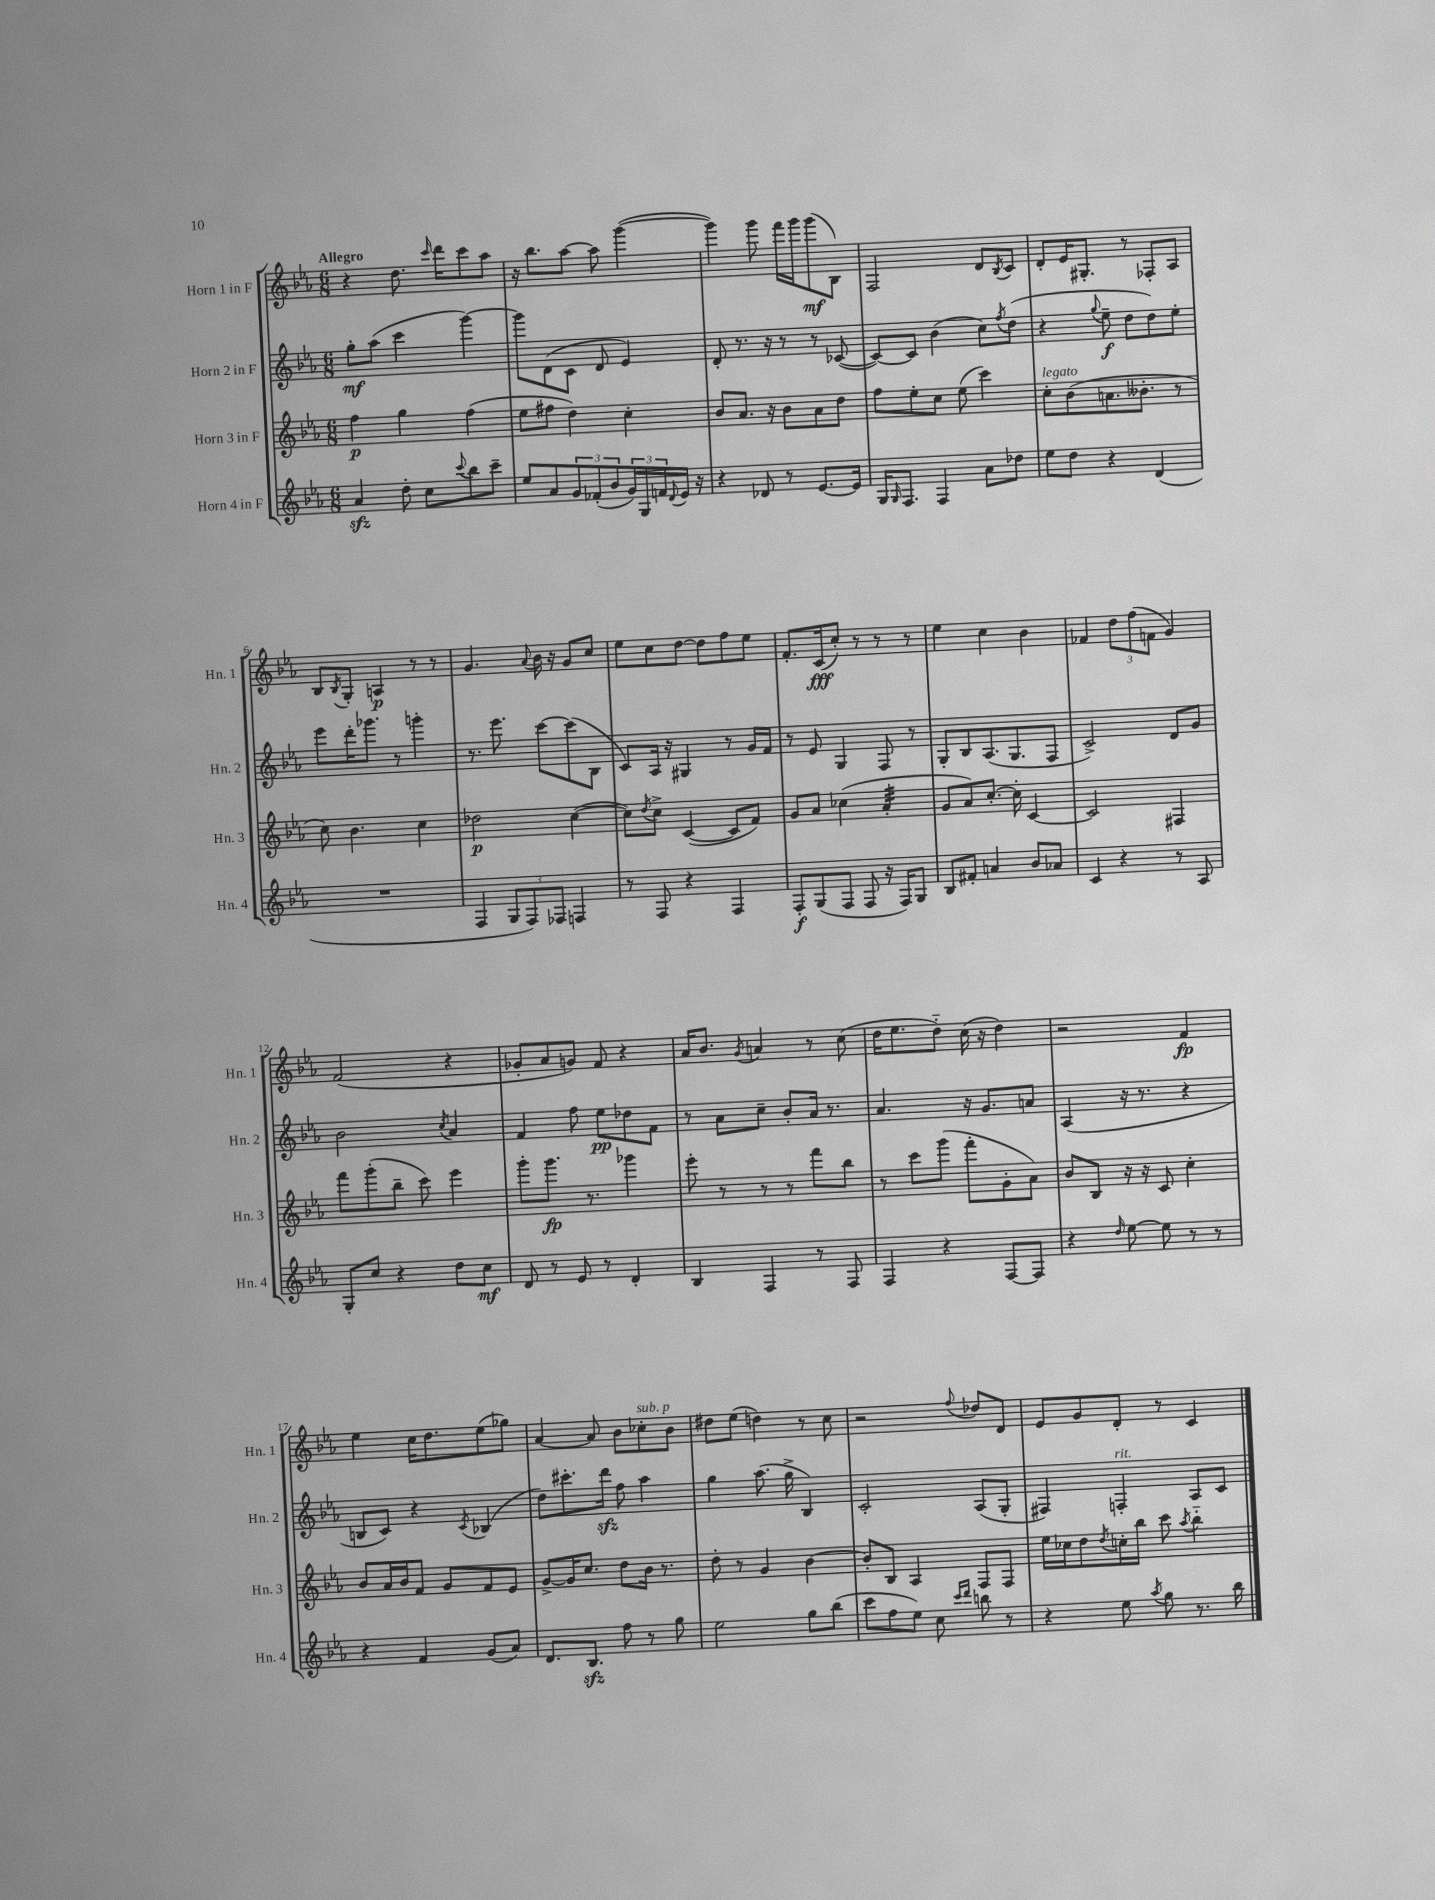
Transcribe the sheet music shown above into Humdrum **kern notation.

**kern	**kern	**kern	**kern
*staff4	*staff3	*staff2	*staff1
*clefG2	*clefG2	*clefG2	*clefG2
*k[b-e-a-]	*k[b-e-a-]	*k[b-e-a-]	*k[b-e-a-]
*M6/8	*M6/8	*M6/8	*M6/8
4a-	4ff	8gg'	4r
.	.	(8aa-	.
8dd'	4gg	4ccc	8.dd
8cc	.	.	.
.	.	.	16qqccc
.	.	.	16ddd
8qqccc	.	.	.
8bb-	(4ff	[4ggg)	8ccc
8ccc~	.	.	8aa-
=	=	=	=
8ee-	8ee-	8ggg]	16r
.	.	.	8.bb-
8a-	8ff#	(8d	.
12g	4dd)	8c	[8aa-
(12f-'	.	.	.
.	.	8d	8aa-]
12b-	.	.	.
24g)	4cc'	4e-)	([4ggg
24G	.	.	.
24f	.	.	.
8qqd	.	.	.
16e-	.	.	.
16r	.	.	.
=	=	=	=
4r	8b-	8d'	4ggg])
.	8.a-	8.r	.
8d-	.	.	8ggg
.	16r	16r	.
8r	8b-	8r	16fff
.	.	.	16ggg
[8.e-	8a-	8r	(8ggg
.	8dd	([8c-	8B-)
16e-]	.	.	.
=	=	=	=
16G	8ff	8c-_)	2F
16qqG	.	.	.
8.F	.	.	.
.	8ee-'	8c-]	.
4F	8cc	(4b-	.
.	(8ee-	.	.
8a-	4ccc)	8cc)	8d
.	.	8qff	8qB-
8dd-	.	(8dd	8c
=	=	=	=
8ee-	8cc'	4r	8d'
8dd	(8b-	.	16e-
.	.	.	8.G#'
.	.	8qqgg	.
4r	8.a	8ee-~	.
.	.	8dd	8r
.	8.b--'	.	.
(4d	.	8dd)	8F-'
.	8r	8ee-'	8A-
=	=	=	=
2.r	8cc)	8eee-	8B-
.	.	.	8qB-
.	4.b-	16ddd'	8G'
.	.	8.ggg-	.
.	.	.	4A
.	.	8r	.
.	4cc	4ggg'	8r
.	.	.	8r
=	=	=	=
4F	2dd-	8.r	4.g
.	.	8.eee-	.
12G	.	.	.
12F)	.	.	.
.	.	.	8qqa-
.	.	[8ccc	16b-
12F-	.	.	.
.	.	.	16r
4F	([4cc	(8ccc]	8g
.	.	8B-	8cc
=	=	=	=
8r	8cc])	8c)	8ee-
.	8qdd	.	.
8F	8cc^	16A-	8cc
.	.	16r	.
4r	([4c	4G#	[8dd
.	.	.	8dd]
4F	8c]	8r	8ff
.	8f)	16g	8ee-
.	.	16f	.
=	=	=	=
8F'	8g	8r	8.f'
(8G	8a-	8e-	.
.	.	.	(16c
8F	(4cc-	4G	8cc')
8F	.	.	8r
16r	4a-'	8F	8r
16F)	.	.	.
8G	.	8r	8r
=	=	=	=
8B-	8g	8G'	4ee-
8f#'	8a-)	8B-	.
4a	[8.cc'	(8.A-	4cc
.	16cc']	8.G	.
8b-	[4c	.	4b-
8a-	.	8F	.
=	=	=	=
4c	2c]	2c^)	4f-
4r	.	.	12dd
.	.	.	(12ff
.	.	.	12f
8r	4F#	8d	4g)
8A-	.	8g	.
=	=	=	=
8G'	8fff	2b-	(2f
8cc	(8ggg'	.	.
4r	8bb-~	.	.
.	8ccc)	.	.
.	.	8qcc	.
8dd	4eee-	4a-	4r
8cc	.	.	.
=	=	=	=
8d	8ggg'	4f	8g-'
8r	8.ggg	.	8a-
8e-	.	8ff	8g)
.	8.r	.	.
8r	.	8ee-	8f
4d'	4ggg-	8dd-	4r
.	.	8f	.
=	=	=	=
4B-	8eee-'	8r	16a-
.	.	.	8.b-
.	8r	8a-	.
.	.	.	8qg
4F	8r	8cc~	4a
.	8r	8b-'	.
8r	8fff	16a-	8r
.	.	8.r	.
8F	8bb-	.	(8cc
=	=	=	=
4F	8r	4.a-	16dd
.	.	.	8.ee-
.	8ccc	.	.
4r	(8ggg	.	8dd'~)
.	8fff'	16r	(16cc
.	.	8.g	16r
[8F	8g'	.	4dd)
8F]	8a-)	8a	.
=	=	=	=
4r	8b-	(4A-	2r
.	8B-	.	.
16qqdd	.	.	.
[8ee-	16r	16r	.
.	16r	8.r	.
8ee-]	8c	.	.
8r	4cc'	4r	4f
8r	.	.	.
=	=	=	=
4r	8b-	8B	4ee-
.	16a-	8c)	.
.	16b-	.	.
4f	8f	4r	16cc
.	.	.	8.dd
.	8g	.	.
.	.	8qc	.
(8g	8f	(4B-	(8ee-
8a-)	8e-	.	8gg-)
=	=	=	=
8.d	[8g^	8dd)	[4a-
.	16g]	8.ccc#'	.
8.B-	8.cc	.	.
.	.	.	8a-]
.	.	16ddd	.
8ff	8dd	8ff	8b-
8r	16b-	4aa-	8cc-'
.	8.r	.	.
8gg	.	.	8b-
=	=	=	=
2ee-	8dd'	4gg	8dd#
.	8r	.	(8ee-
.	4g	(8.aa-	4dd)
.	.	16gg^	.
8gg	[4b-	4B-)	8r
(8bb-	.	.	8cc
=	=	=	=
8ccc	8b-']	2c'	2r
8ff	8B-	.	.
8ee-)	4A-	.	.
8cc	.	.	.
16qqccc	.	.	.
16qqddd	.	.	8qqff
8bb	8F	(8A-	8dd-
8r	8F	8G'	8d
=	=	=	=
4r	16ee-	4F#)	8e-
.	16cc-	.	.
.	8dd	.	8g
.	8qdd	.	.
8ee-	16cc'	4F'	8d'
.	16bb-	.	.
8qaa-	.	.	.
8gg	8ccc	.	8r
.	8qaa-	.	.
8.r	4bb-'~	8A-	4c
.	.	8c	.
16bb-	.	.	.
==	==	==	==
*-	*-	*-	*-
